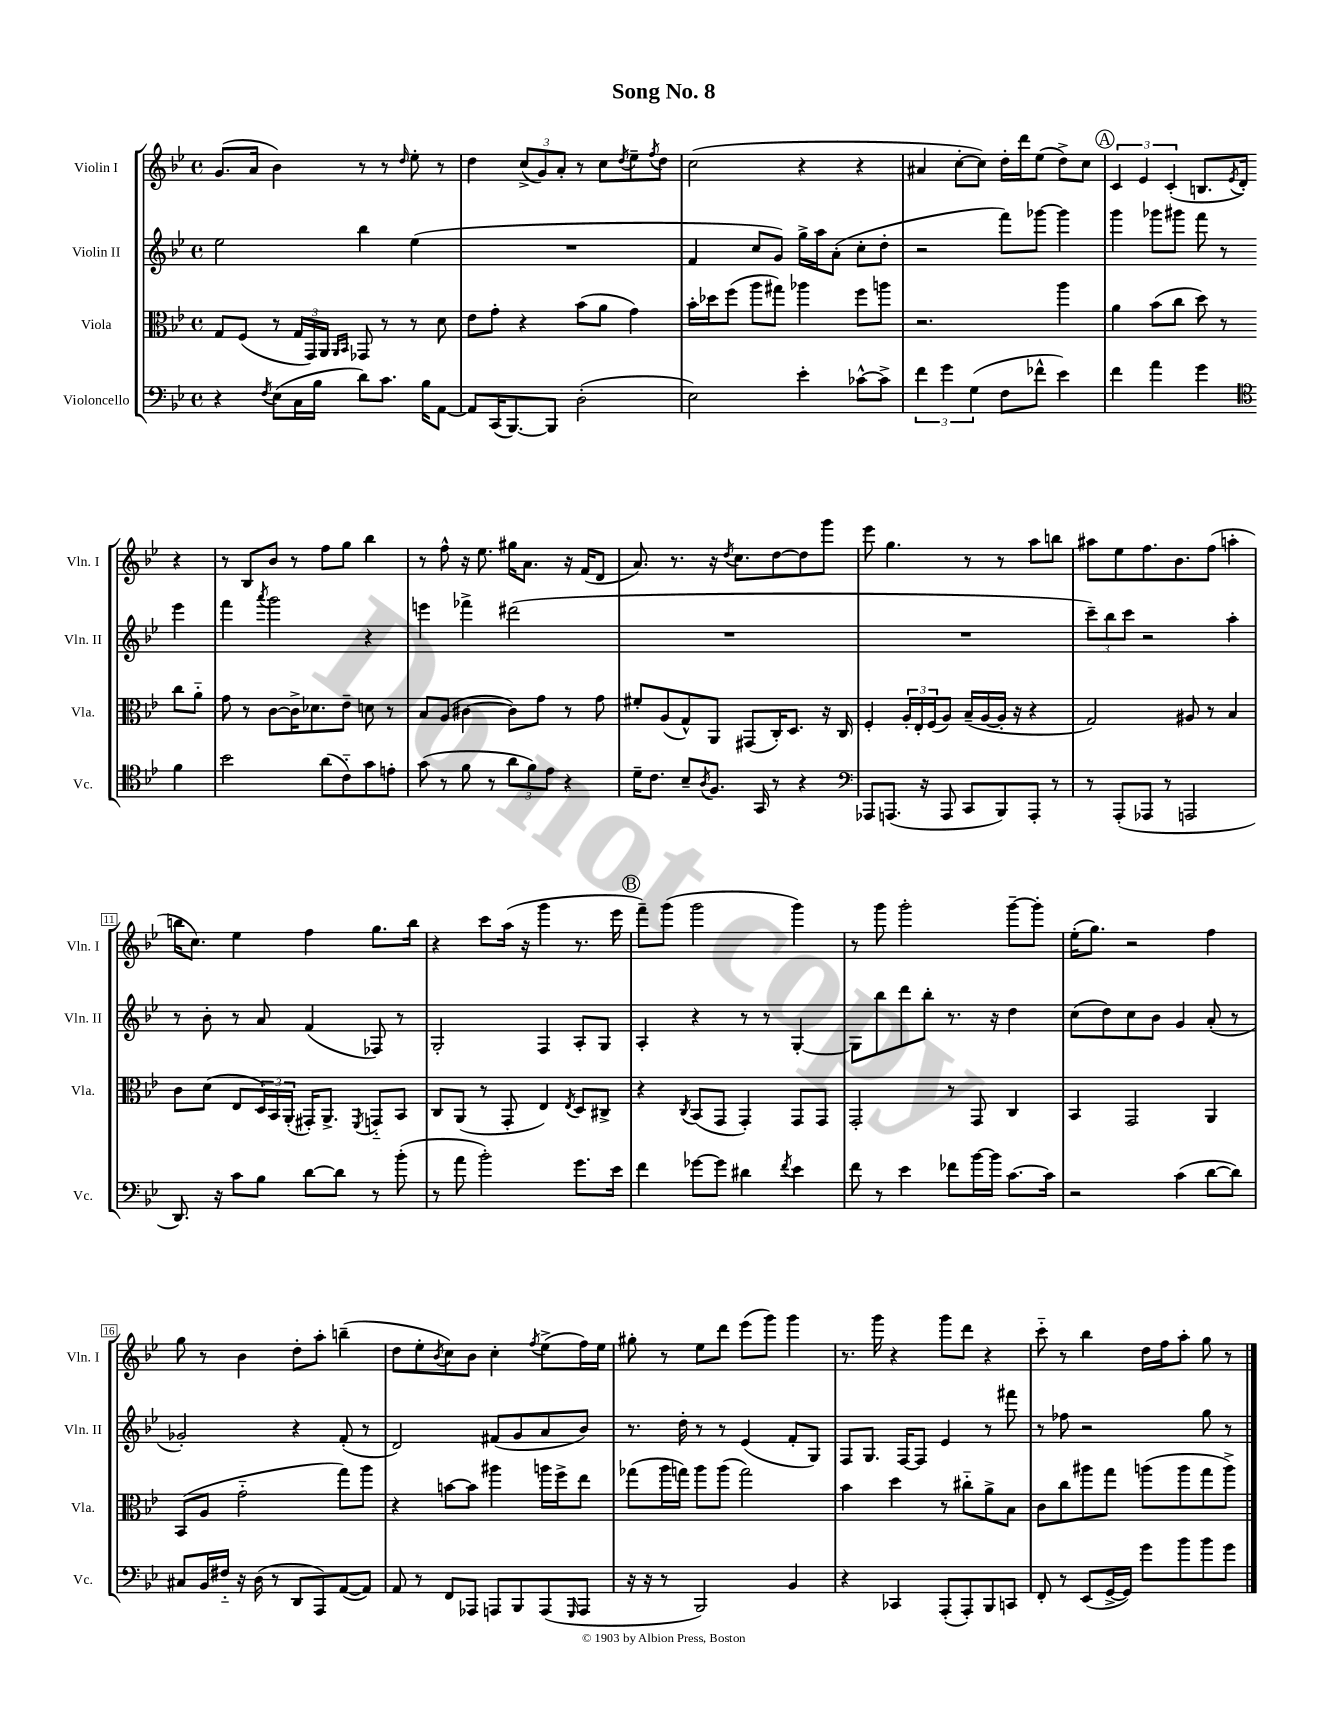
\header { title = "Song No. 8" }
<<
\new StaffGroup <<
\new Staff = "s0" \with { instrumentName = "Violin I" shortInstrumentName = "Vln. I" } {
    \clef treble \key bes \major \defaultTimeSignature \time 4/4
    g'8.( a'16 bes'4) r8 r8 \grace { d''16 } ees''8-. r8 |
    d''4 \tuplet 3/2 { c''8->( g'8) a'8-. } r8 c''8 \acciaccatura { d''8 } ees''8-- \acciaccatura { f''8 } d''8 |
    c''2( r4 r4 |
    ais'4 c''8~-. c''8) d''16-. d'''16 ees''8( d''8->) c''8 |
    \mark \markup { \circle "A" } \tuplet 3/2 { c'4 ees'4 c'4-.( } b8. \acciaccatura { ees'8 } d'16-.) r4 |
    r8 bes8 bes'8 r8 f''8 g''8 bes''4 |
    r8 f''8-^ r16 ees''8. gis''16 a'8. r16 f'16( d'8 |
    a'8.) r8. r16 \acciaccatura { d''8 } c''8. d''8~ d''8 g'''8 |
    ees'''8 g''4. r8 r8 a''8 b''8 |
    ais''8 ees''8 f''8. bes'8. f''8( a''4-. |
    b''16 c''8.) ees''4 f''4 g''8. b''16 |
    r4 c'''8 a''16( r16 g'''4 r8. ees'''16 |
    \mark \markup { \circle "B" } f'''8--) g'''8( g'''2 g'''4) |
    r8 g'''8 g'''2-. g'''8~-- g'''8-. |
    ees''16-.( g''8.) r2 f''4 |
    g''8 r8 bes'4 d''8-. a''8-. b''4--( |
    d''8 ees''8-. \acciaccatura { bes'8 } c''8) bes'8 c''4-. \acciaccatura { f''8 } ees''8->( f''16) ees''16 |
    gis''8-. r8 ees''8 d'''8 ees'''8( g'''8) g'''4 |
    r8. g'''16 r4 g'''8 d'''8 r4 |
    c'''8-_ r8 bes''4 d''16 f''16 a''8-. g''8 r8 \bar "|." |
}
\new Staff = "s1" \with { instrumentName = "Violin II" shortInstrumentName = "Vln. II" } {
    \clef treble \key bes \major \defaultTimeSignature \time 4/4
    ees''2 bes''4 ees''4( |
    R1 |
    f'4 c''8 g'8) g''16-> a''16 a'8-.( c''8-. d''8-. |
    r2 f'''8) ges'''8~ ges'''4 |
    \mark \markup { \circle "A" } g'''4 ges'''8 gis'''8 f'''8 r8 ees'''4 |
    f'''4 \acciaccatura { a'''8 } g'''2 r4 |
    e'''4 fes'''4-> dis'''2( |
    R1 |
    R1 |
    \tuplet 3/2 { c'''8--) bes''8 c'''8 } r2 a''4-. |
    r8 bes'8-. r8 a'8 f'4( fes8) r8 |
    g2-. f4 a8-. g8 |
    \mark \markup { \circle "B" } a4-. r4 r8 r8 g4~-. |
    g8 bes''8 d'''8 bes''8-. r8. r16 d''4 |
    c''8( d''8) c''8 bes'8 g'4 a'8-.( r8 |
    ges'2-.) r4 f'8-.( r8 |
    d'2) fis'8( g'8 a'8 bes'8) |
    r8. d''16-. r8 r8 ees'4( f'8-. g8) |
    f8 g8. f16~ f8 ees'4 r8 fis'''8 |
    r8 fes''8 r2 g''8 r8 \bar "|." |
}
\new Staff = "s2" \with { instrumentName = "Viola" shortInstrumentName = "Vla." } {
    \clef alto \key bes \major \defaultTimeSignature \time 4/4
    g8 f8( r8 \tuplet 3/2 { g16 g,16) a,16 } \grace { a,16 bes,16 } ges,8 r8 r8 d'8 |
    ees'8 g'8-. r4 bes'8( a'8 g'4) |
    bes'16-. des''16 f''8( a''8 gis''8) aes''4 f''8 a''8 |
    r2. a''4 |
    \mark \markup { \circle "A" } a'4 bes'8( c''8 d''8) r8 c''8 a'8-_ |
    g'8 r8 c'8~ c'16-> des'8. ees'8-- d'8 r8 |
    bes8 a8( cis'4~ cis'8) g'8 r8 g'8 |
    fis'8-. a8( g8-^) a,8 gis,8( c16-.) d8. r16 c16 |
    f4-. \tuplet 3/2 { a16-. ees16-. f16( } a8) bes16--( a16~ a16-. r16 r4 |
    g2) ais8 r8 bes4 |
    c'8 d'8( ees8 \tuplet 3/2 { d16) bes,16 a,16-.( } gis,16-.) a,8.-> \acciaccatura { f,8 } g,8-_ bes,8 |
    c8 a,8( r8 g,8-. ees4) \acciaccatura { ees8 } d8 cis8-> |
    \mark \markup { \circle "B" } r4 \acciaccatura { c8 } bes,8( g,8 g,4-.) g,8 g,8 |
    g,2-. r8 g,8 c4 |
    bes,4 g,2 a,4 |
    bes,8( a8 g'2-_ g''8) a''8 |
    r4 b'8~ b'8 ais''4 a''16 f''16-> ees''8 |
    ges''8( a''16 g''16) a''8 a''8( g''2) |
    bes'4 d''4 r8 cis''8-_ a'8-> bes8 |
    c'8 c''8 ais''8 g''8 a''8( a''8 g''8 a''8->) \bar "|." |
}
\new Staff = "s3" \with { instrumentName = "Violoncello" shortInstrumentName = "Vc." } {
    \clef bass \key bes \major \defaultTimeSignature \time 4/4
    r4 \acciaccatura { f8 } ees8( c16 bes16 d'8) c'8. bes16 a,8~ |
    a,8 c,16( bes,,8.~) bes,,8 d2-.( |
    ees2) ees'4-. ces'8~-^ ces'8-> |
    \tuplet 3/2 { f'4 g'4 g4( } f8 fes'8-^ ees'4) |
    \mark \markup { \circle "A" } f'4 a'4 g'4 \clef tenor f'4 |
    bes'2 a'8( c'8-_) g'8 e'8-. |
    g'8( r8 f'8 r8 \tuplet 3/2 { a'8 f'8) ees'8 } r4 |
    d'16-- c'8. bes8-- \acciaccatura { a8 } f8. g,16 r8 r4 |
    \clef bass aes,,8 a,,8.( r16 a,,8 c,8 bes,,8) a,,8-. r8 |
    r8 a,,8-.( aes,,8 r8 a,,2 |
    d,8.) r16 c'8 bes8 d'8~ d'8 r8 bes'8-.( |
    r8 a'8 bes'2-.) g'8. ees'16 |
    \mark \markup { \circle "B" } f'4 ges'8~ ges'8 dis'4 \acciaccatura { f'8 } ees'4 |
    f'8 r8 ees'4 fes'8 bes'16~ bes'16 c'8.~ c'16 |
    r2 c'4( d'8~ d'8) |
    cis8 bes,16 fis16-_ r16 d16( r8 d,8 a,,8) a,8~( a,8) |
    a,8 r8 f,8 aes,,8 a,,8 bes,,8 a,,8( \grace { g,,16 } a,,8 |
    r16 r16 r8 bes,,2) bes,4 |
    r4 ces,4 a,,8-.( a,,8-.) bes,,8 c,8 |
    f,8-. r8 ees,8( g,16~-> g,16) g'8 bes'8 bes'8 g'8 \bar "|." |
}
>>
>>
\layout { \context { \Score \override BarNumber.stencil = #(make-stencil-boxer 0.1 0.3 ly:text-interface::print) } }
